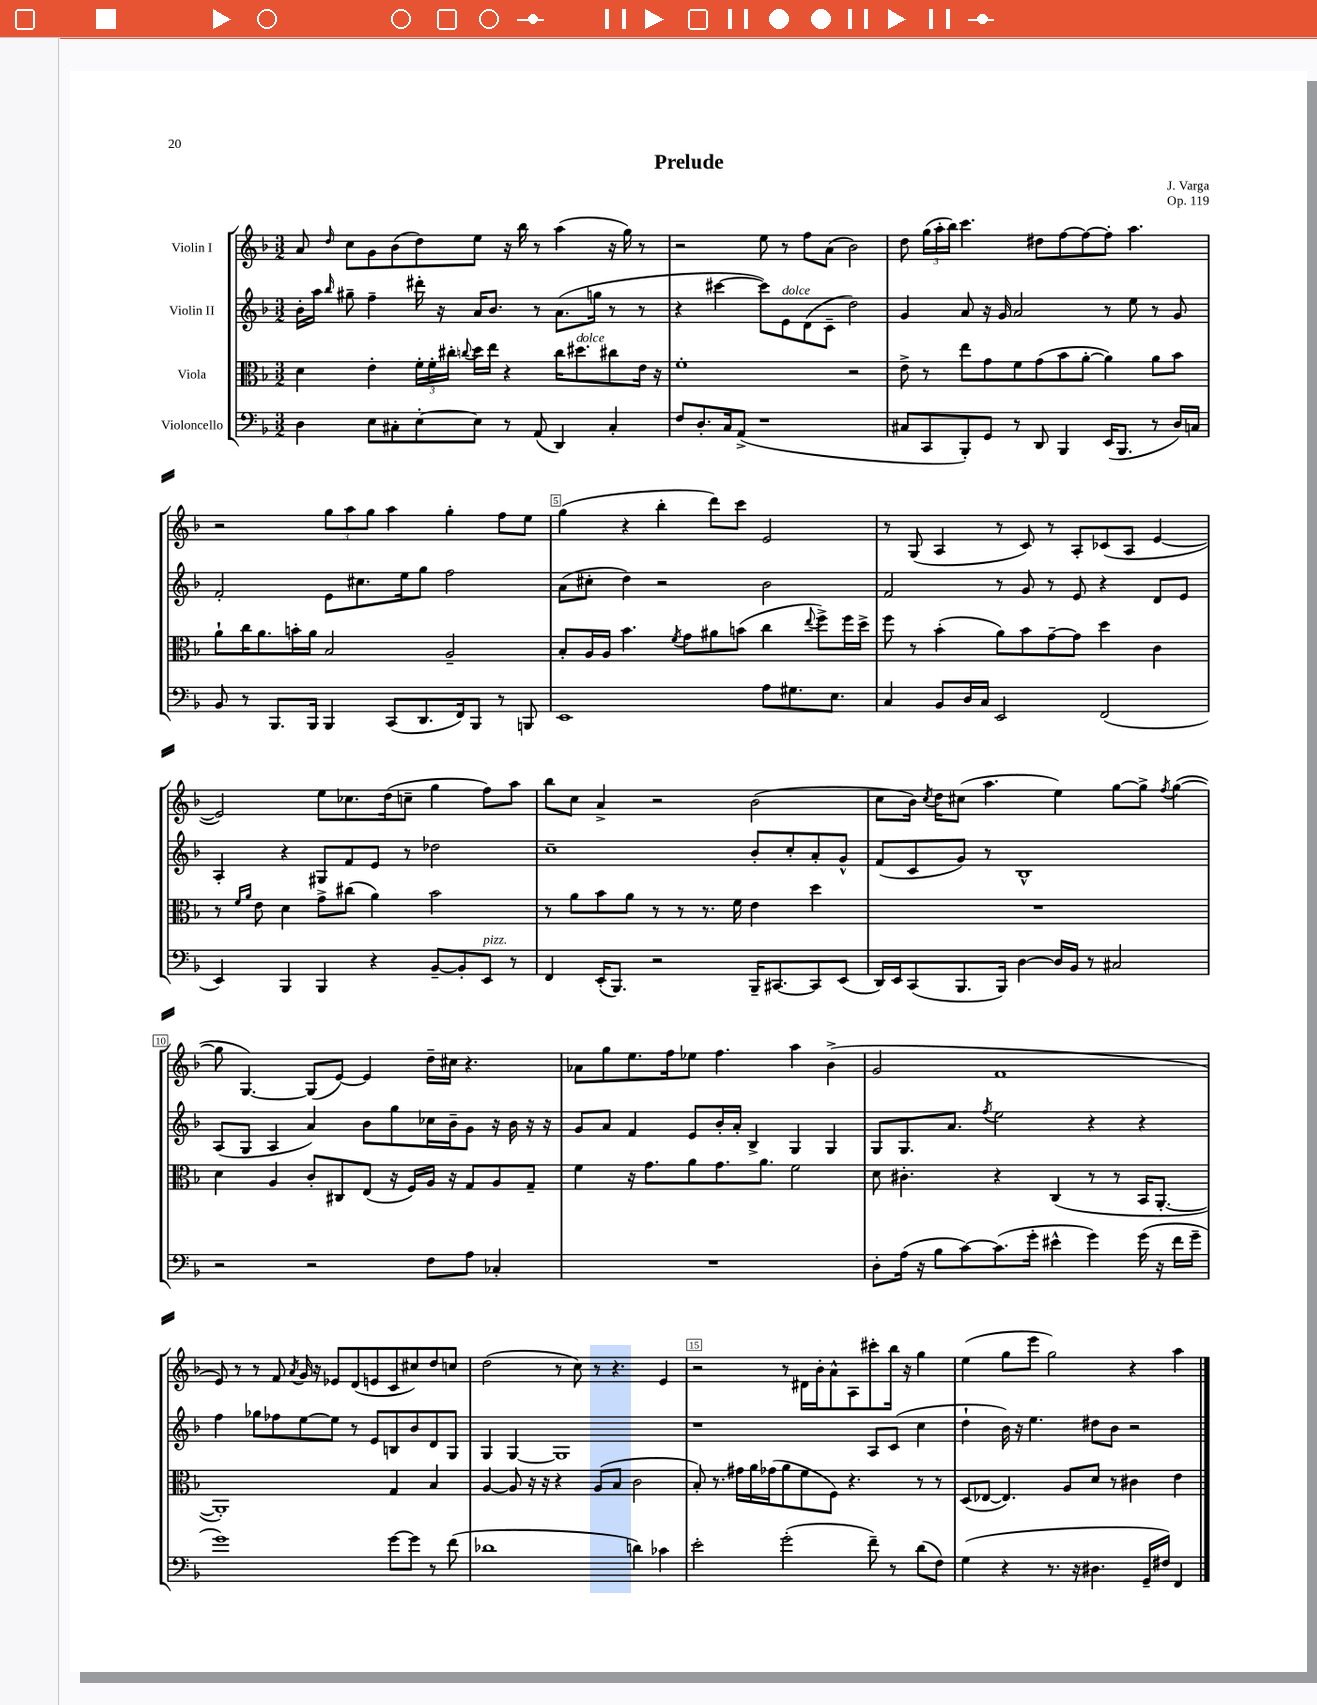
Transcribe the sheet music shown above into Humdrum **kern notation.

**kern	**kern	**kern	**kern
*staff4	*staff3	*staff2	*staff1
*clefF4	*clefC3	*clefG2	*clefG2
*k[b-]	*k[b-]	*k[b-]	*k[b-]
*M3/2	*M3/2	*M3/2	*M3/2
4D	4d	16b-'	8a
.	.	16aa	.
.	.	16qqbb-	16qqdd
.	.	8gg#~	8cc
8E	4e'	4ff~	8g
8C#'	.	.	(8b-
[8E'	24f'	16ddd#'	8dd)
.	24f'	.	.
.	.	16r	.
.	24cc#'	.	.
.	8qqcc	.	.
8E]	16dd	16a	8ee
.	16ee	8.b-	.
8r	4r	.	16r
.	.	.	16bb-
(8AA	.	8r	8r
4DD)	16cc	(8.a	(4aa
.	8.dd#	.	.
.	.	16gg	.
4C#'	8cc#	8r	16r
.	.	.	16gg)
.	16e	8r	8r
.	16r	.	.
=	=	=	=
8F	1f'	4r	2r
8.D'	.	.	.
.	.	[4ccc#	.
16C	.	.	.
(8AA^	.	.	.
1r	.	8ccc#])	8ee
.	.	8e	8r
.	.	(8d	8ff
.	.	8c~	(8a
.	2r	2dd)	2b-)
=	=	=	=
8C#	8e^	4g	8dd
8CC	8r	.	(24gg
.	.	.	24aa'
.	.	.	24bb-)
8BBB-')	8ee	8a	4.ccc
8GG	8g	16r	.
.	.	16g	.
8r	8f	2a	.
8DD	(8g	.	8dd#
4BBB-	8b-	.	[8ff
.	[8a'	.	8ff_
(16EE	4a])	8r	8ff']
8.BBB-	.	.	.
.	.	8ee	4.aa
8r	8a	8r	.
16D)	8b-	8g	.
16C	.	.	.
=	=	=	=
8BB-	8a`	2f'	2r
8r	16cc	.	.
.	8.a	.	.
8.BBB-	.	.	.
.	16b'	.	.
16BBB-	16a	.	.
4BBB-	2B-	8e	12gg
.	.	.	12aa
.	.	8.cc#	.
.	.	.	12gg
(8CC	.	.	4aa
.	.	16ee	.
8.DD	.	8gg	.
.	2A~	2ff	4gg'
16FF)	.	.	.
8BBB-	.	.	.
8r	.	.	8ff
8BBB	.	.	8ee
=	=	=	=
1EE	8B-'	(8a	(4gg
.	16A	8cc#'	.
.	16A	.	.
.	4.b-	4dd)	4r
.	.	2r	4bb-'
.	8qf	.	.
.	8g	.	.
.	8a#	.	8ddd)
.	(8b	.	8ccc
8A	4cc	2b-	2e
8.G#	.	.	.
.	8qqee	.	.
.	8ff^)	.	.
8.E	.	.	.
.	16ff	.	.
.	16dd^	.	.
=	=	=	=
4C	8ff	2f	8r
.	8r	.	(8G
8BB-	(4b-'	.	4A
16D	.	.	.
16C	.	.	.
2EE	8a)	8r	8r
.	8b-	8g	8c)
.	[8g~	8r	8r
.	8g]	8e	8A'
(2FF	4dd	4r	(8c-
.	.	.	8A
.	4c	8d	[4e
.	.	8e	.
=	=	=	=
4EE)	8r	4A'	2e])
.	16qqf	.	.
.	16qqa	.	.
.	8e	.	.
4BBB-	4d	4r	.
4BBB-	8g^	8G#	8ee
.	(8cc#	8f	8.cc-
4r	4a)	8e	.
.	.	.	(16dd
.	.	8r	8cc~
[8BB-~	2b-	2dd-	4gg
8BB-']	.	.	.
8EE	.	.	8ff)
8r	.	.	8aa
=	=	=	=
4FF	8r	1cc~	8bb-
.	8a	.	8cc
(16EE'	8b-	.	4a^
8.BBB-)	.	.	.
.	8a	.	.
2r	8r	.	2r
.	8r	.	.
.	8.r	.	.
.	16f	.	.
16BBB-~	4e	8b-'	(2b-
[8.CC#	.	.	.
.	.	8cc'	.
8CC#]	4dd	8a'	.
(8EE	.	8g^^	.
=	=	=	=
16DD)	1.r	(8f	8cc
16EE	.	.	.
(8CC	.	8c	16b-)
.	.	.	8qcc
.	.	.	16dd
8.BBB-	.	8g)	(8cc#
.	.	8r	4.aa
16BBB-)	.	.	.
[4D	.	1B-^^	.
16D]	.	.	4ee)
16BB-	.	.	.
8r	.	.	.
2C#	.	.	[8gg
.	.	.	8gg^]
.	.	.	8qff
.	.	.	([4gg
=	=	=	=
2r	4d	(8A	8gg]
.	.	8G	[4.G)
.	4A	4A	.
2r	8c'	4a)	(8G]
.	8C#	.	[8e)
.	(8E	8b-	4e]
.	16r	8gg	.
.	16F)	.	.
8F	16A	16cc-	16dd~
.	16r	16b-~	16cc#
8A	8G	8g	4.r
4C-'	8A	16r	.
.	.	16b-	.
.	8G~	16r	.
.	.	16r	.
=	=	=	=
1.r	4f	8g	8a-
.	.	8a	8gg
.	16r	4f	8.ee
.	8.g	.	.
.	.	.	16ff
.	8a	8e	8ee-
.	8.g	16b-'	4.ff
.	.	16a'	.
.	.	4B-^	.
.	8.a	.	.
.	2f	4G	4aa
.	.	4G	(4b-^
=	=	=	=
8D'	8d	8G	2g
(16A	4.c#'	8.G	.
16r	.	.	.
8B-	.	.	.
.	.	8.a	.
[8c)	.	.	.
.	.	8qff	.
(8.c]	4r	2ee	1f
16g'	.	.	.
4e#^^	(4C	.	.
4g)	8r	4r	.
.	8r	.	.
(16g	16BB-	4r	.
16r	[8.AA'	.	.
16f	.	.	.
16g~	.	.	.
=	=	=	=
1g)	1AA'])	4ff	8e)
.	.	.	8r
.	.	8gg-	8r
.	.	8ff-	8f
.	.	.	8qa
.	.	[8ee	16g
.	.	.	16r
.	.	8ee]	8e-
.	.	8r	(8d
.	.	8e	8e
[8g	4G	8B	8c
8g]	.	8b-	8cc#)
8r	4B-	8d	8dd
(8f	.	8G	8cc
=	=	=	=
1d-	[4A	4G	(2dd
.	8A]	[4G	.
.	16r	.	.
.	16r	.	.
.	4r	1G]	8r
.	.	.	8cc)
.	(8A	.	8r
.	8B-	.	4.r
4d)	2c	.	.
4c-	.	.	4e
=	=	=	=
2e'	8B-')	1r	2r
.	8.r	.	.
.	16g#	.	.
.	16a	.	.
.	(16g-	.	.
(2g'	8a	.	8r
.	8f	.	16d#
.	.	.	16b-'
.	8F)	.	8a^^
.	4.r	.	8A
8f~)	.	8A	8ccc#'
8r	.	(8c	16bb-
.	.	.	16r
(8d	8r	4cc	4gg
8F)	8r	.	.
=	=	=	=
(4G	(8D	4dd`	(4ee
.	[8E-	.	.
4r	4.E-])	16b-)	8gg
.	.	16r	.
.	.	4.ee	8eee
8.r	.	.	2gg)
.	8A	.	.
16r	.	.	.
4.D#	8d	8dd#	.
.	8r	8b-	.
.	4c#	2r	4r
16GG~	.	.	.
16F#)	.	.	.
4FF	4e	.	4aa
==	==	==	==
*-	*-	*-	*-
